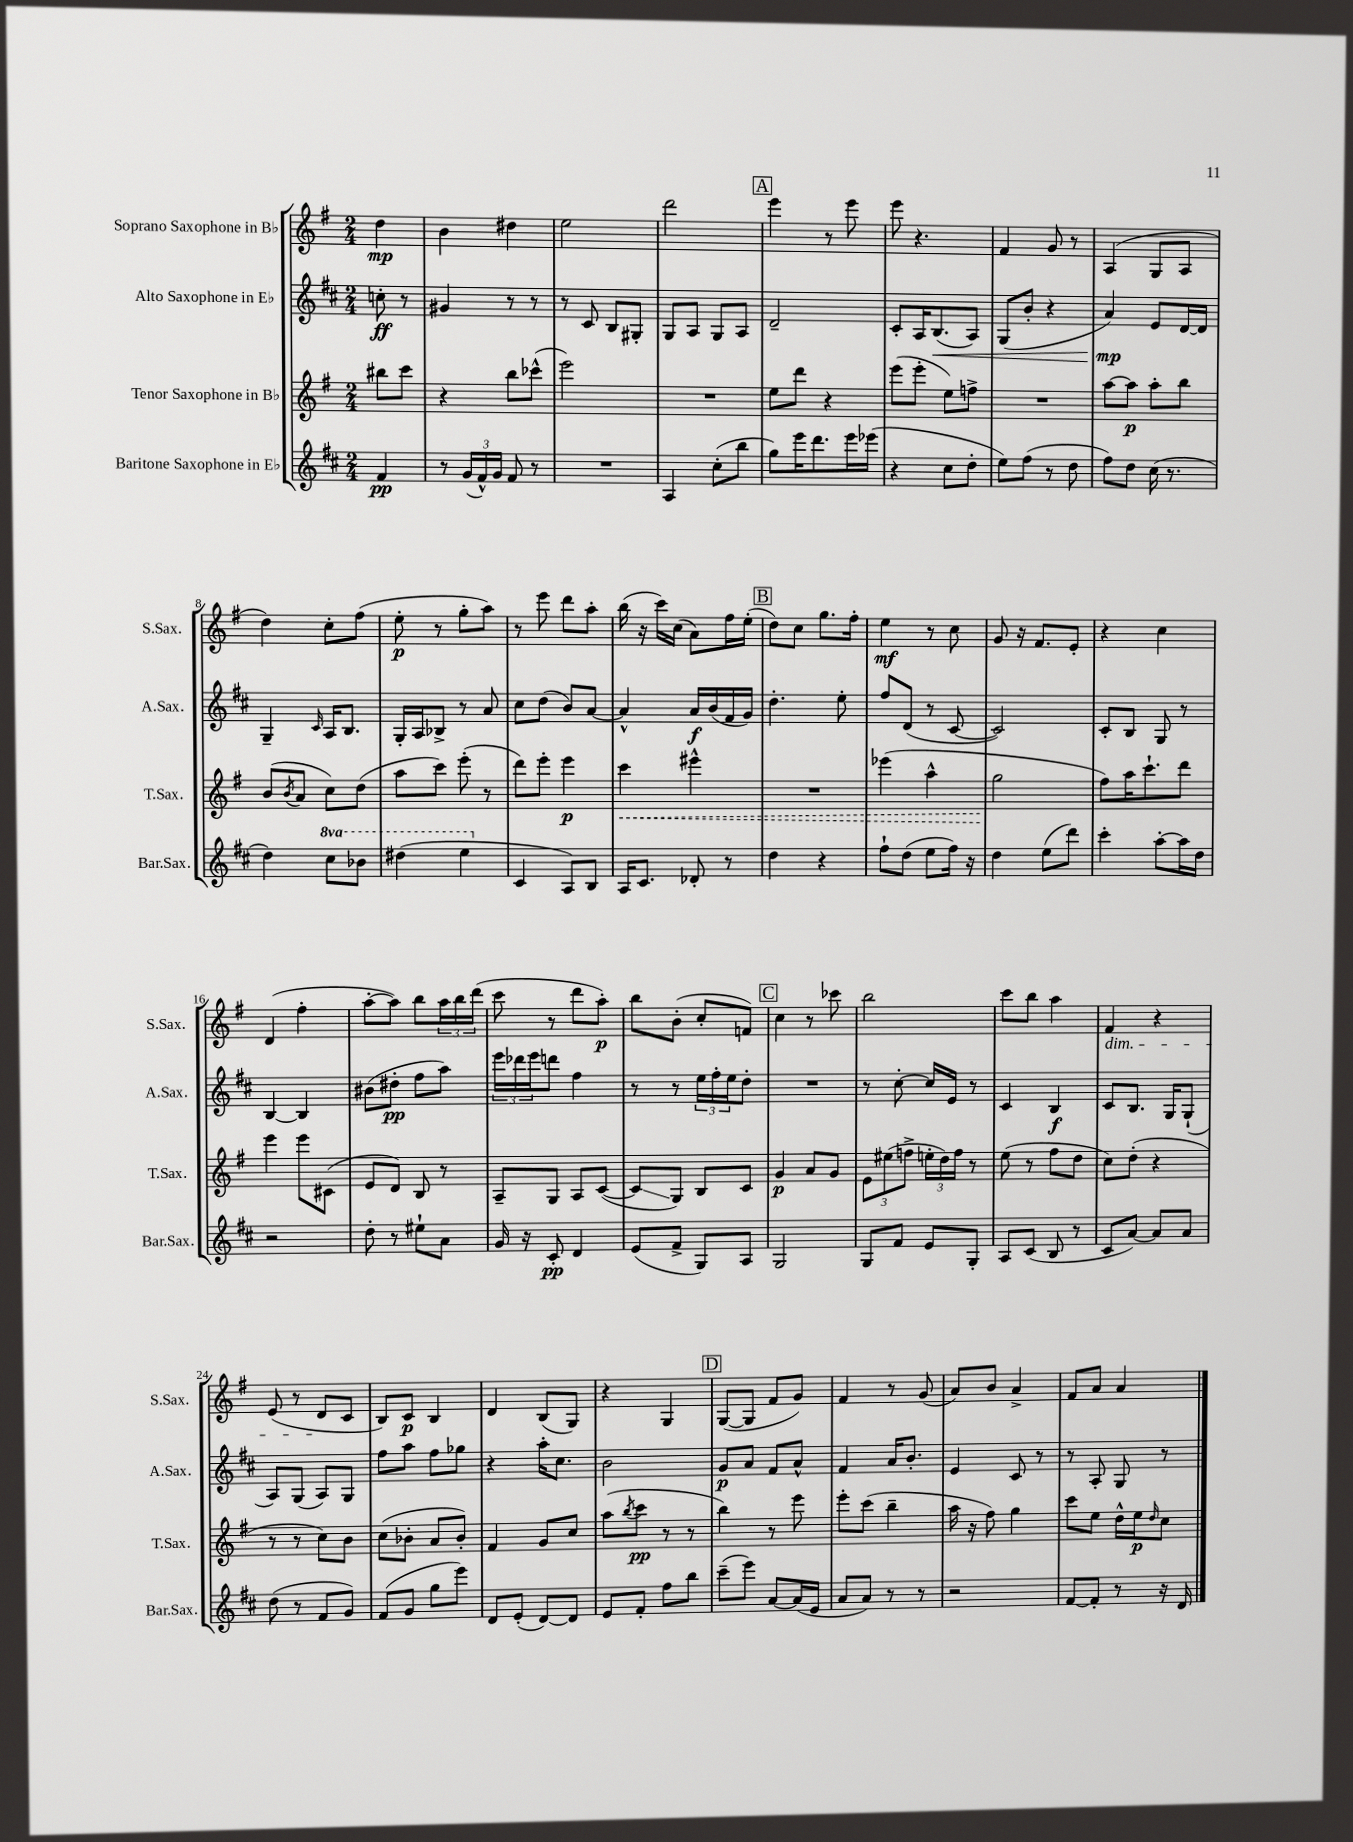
<<
\new StaffGroup <<
\new Staff = "s0" \with { instrumentName = "Soprano Saxophone in Bb" shortInstrumentName = "S.Sax." } {
    \clef treble \key g \major \numericTimeSignature \time 2/4 \partial 4
    d''4\mp |
    b'4 dis''4 |
    e''2 |
    d'''2 |
    \mark \markup { \box "A" } e'''4 r8 e'''8 |
    e'''8 r4. |
    fis'4 g'8 r8 |
    a4( g8 a8 |
    d''4) c''8-. fis''8( |
    e''8-.\p r8 g''8-. a''8) |
    r8 e'''8 d'''8 a''8-. |
    b''16( r16 c'''16) c''16( a'8) fis''16 e''16-.( |
    \mark \markup { \box "B" } d''8) c''8 g''8. fis''16-. |
    e''4\mf r8 c''8 |
    g'8 r16 fis'8. e'8-. |
    r4 c''4 |
    d'4( fis''4-. |
    a''8~-. a''8) b''8 \tuplet 3/2 { a''16 b''16 d'''16( } |
    c'''8 r8 d'''8 a''8-.\p) |
    b''8 b'8-.( c''8-. f'8) |
    \mark \markup { \box "C" } c''4 r8 ces'''8 |
    b''2 |
    c'''8 b''8 a''4 |
    fis'4\dim r4 |
    e'8( r8 d'8\! c'8 |
    b8) c'8\p b4 |
    d'4 b8( g8) |
    r4 g4 |
    \mark \markup { \box "D" } g8~( g8 fis'8 g'8) |
    fis'4 r8 g'8( |
    a'8) b'8 a'4-> |
    fis'8 a'8 a'4 \bar "|." |
}
\new Staff = "s1" \with { instrumentName = "Alto Saxophone in Eb" shortInstrumentName = "A.Sax." } {
    \clef treble \key d \major \numericTimeSignature \time 2/4 \partial 4
    c''8-.\ff r8 |
    gis'4 r8 r8 |
    r8 cis'8 b8 gis8-. |
    g8 a8 g8 a8 |
    \mark \markup { \box "A" } d'2-- |
    cis'8-. a16 b8.\<( a8) |
    g8( b'8-. r4 |
    a'4\mp\!) e'8 d'16~ d'16 |
    g4-- \grace { cis'16 } a16 b8. |
    g16-. a16 bes8-> r8 a'8 |
    cis''8 d''8( b'8) a'8~ |
    a'4-^ a'16\f b'16( fis'16 g'16) |
    \mark \markup { \box "B" } d''4.-. e''8-. |
    fis''8 d'8( r8 cis'8~ |
    cis'2) |
    cis'8-. b8 g8 r8 |
    b4~ b4 |
    bis'8( dis''8-.\pp fis''8 a''8) |
    \tuplet 3/2 { e'''16 des'''16 e'''16 } d'''8 fis''4 |
    r8 r8 \tuplet 3/2 { e''16 fis''16-. e''16 } d''8-. |
    \mark \markup { \box "C" } R2 |
    r8 cis''8~-. cis''16 e'16 r8 |
    cis'4 b4\f |
    cis'8 b8. g16 g8-!( |
    a8) g8( a8) g8 |
    fis''8 a''8 fis''8 ges''8 |
    r4 a''16-. cis''8. |
    b'2 |
    \mark \markup { \box "D" } g'8\p a'8 fis'8 a'8-^ |
    fis'4 a'16 b'8.-. |
    e'4 cis'8 r8 |
    r8 a8-. g8 r8 \bar "|." |
}
\new Staff = "s2" \with { instrumentName = "Tenor Saxophone in Bb" shortInstrumentName = "T.Sax." } {
    \clef treble \key g \major \numericTimeSignature \time 2/4 \partial 4
    bis''8 c'''8 |
    r4 b''8 ces'''8-^( |
    e'''2) |
    R2 |
    \mark \markup { \box "A" } e''8 d'''8 r4 |
    e'''8( e'''8-. e''8) f''8-> |
    R2 |
    a''8~ a''8\p a''8-. b''8 |
    b'8( \acciaccatura { b'8 } a'8 c''8) d''8( |
    a''8 c'''8) e'''8-.( r8 |
    d'''8) e'''8-. e'''4\p |
    \once \override Hairpin.style = #'dashed-line c'''4\< eis'''4-^ |
    \mark \markup { \box "B" } R2 |
    ees'''4( a''4-^ |
    g''2\! |
    fis''8) a''16 c'''8.-! d'''8 |
    e'''4 e'''8 cis'8( |
    e'8 d'8) b8 r8 |
    a8-- g8 a8 c'8~( |
    c'8\glissando g8) b8 c'8 |
    \mark \markup { \box "C" } g'4\p a'8 g'8 |
    \tuplet 3/2 { e'8 eis''8( f''8-> } \tuplet 3/2 { e''16-. d''16) f''16 } r8 |
    e''8( r8 fis''8 d''8 |
    c''8) d''8-.( r4 |
    r8 r8 c''8) b'8 |
    c''8( bes'8-. a'8 bes'8-.) |
    fis'4 g'8 c''8 |
    a''8( \acciaccatura { b''8 } c'''8\pp r8 r8 |
    \mark \markup { \box "D" } b''4) r8 e'''8 |
    e'''8-. c'''8( b''4-- |
    a''16 r16 fis''8) g''4 |
    c'''8 e''8 d''16-^ e''16\p \grace { d''16 } c''8 \bar "|." |
}
\new Staff = "s3" \with { instrumentName = "Baritone Saxophone in Eb" shortInstrumentName = "Bar.Sax." } {
    \clef treble \key d \major \numericTimeSignature \time 2/4 \set Staff.ottavationMarkups = #ottavation-simple-ordinals \partial 4
    fis'4\pp |
    r8 \tuplet 3/2 { g'16( fis'16-^) g'16 } fis'8 r8 |
    R2 |
    a4 cis''8-.( b''8 |
    \mark \markup { \box "A" } g''8) e'''16 d'''8. e'''16 ees'''16( |
    r4 cis''8 d''8-. |
    e''8) fis''8( r8 d''8 |
    fis''8) d''8 cis''16( r8. |
    d''4) \ottava #1 cis'''8 bes''8 |
    dis'''4( e'''4 \ottava #0 |
    cis'4 a8) b8 |
    a16 cis'8. des'8-. r8 |
    \mark \markup { \box "B" } d''4 r4 |
    fis''8-! d''8( e''8 fis''16) r16 |
    d''4 e''8( d'''8) |
    cis'''4-. a''8~-. a''16 d''16 |
    r2 |
    d''8-. r8 eis''8-! a'8 |
    g'16 r16 cis'8-.\pp d'4 |
    e'8( fis'8-> g8) a8 |
    \mark \markup { \box "C" } g2 |
    g8 fis'8 e'8 g8-. |
    a8 cis'8( b8 r8 |
    cis'8 a'8~) a'8 a'8 |
    d''8( r8 fis'8 g'8) |
    fis'8( g'8 g''8 e'''8) |
    d'8 e'8-.( d'8~) d'8 |
    e'8 fis'8-. fis''8 b''8 |
    \mark \markup { \box "D" } cis'''8--( e'''8) a'8~ a'16( e'16 |
    a'8 a'8) r8 r8 |
    r2 |
    fis'8~ fis'8-. r8 r16 d'16 \bar "|." |
}
>>
>>
